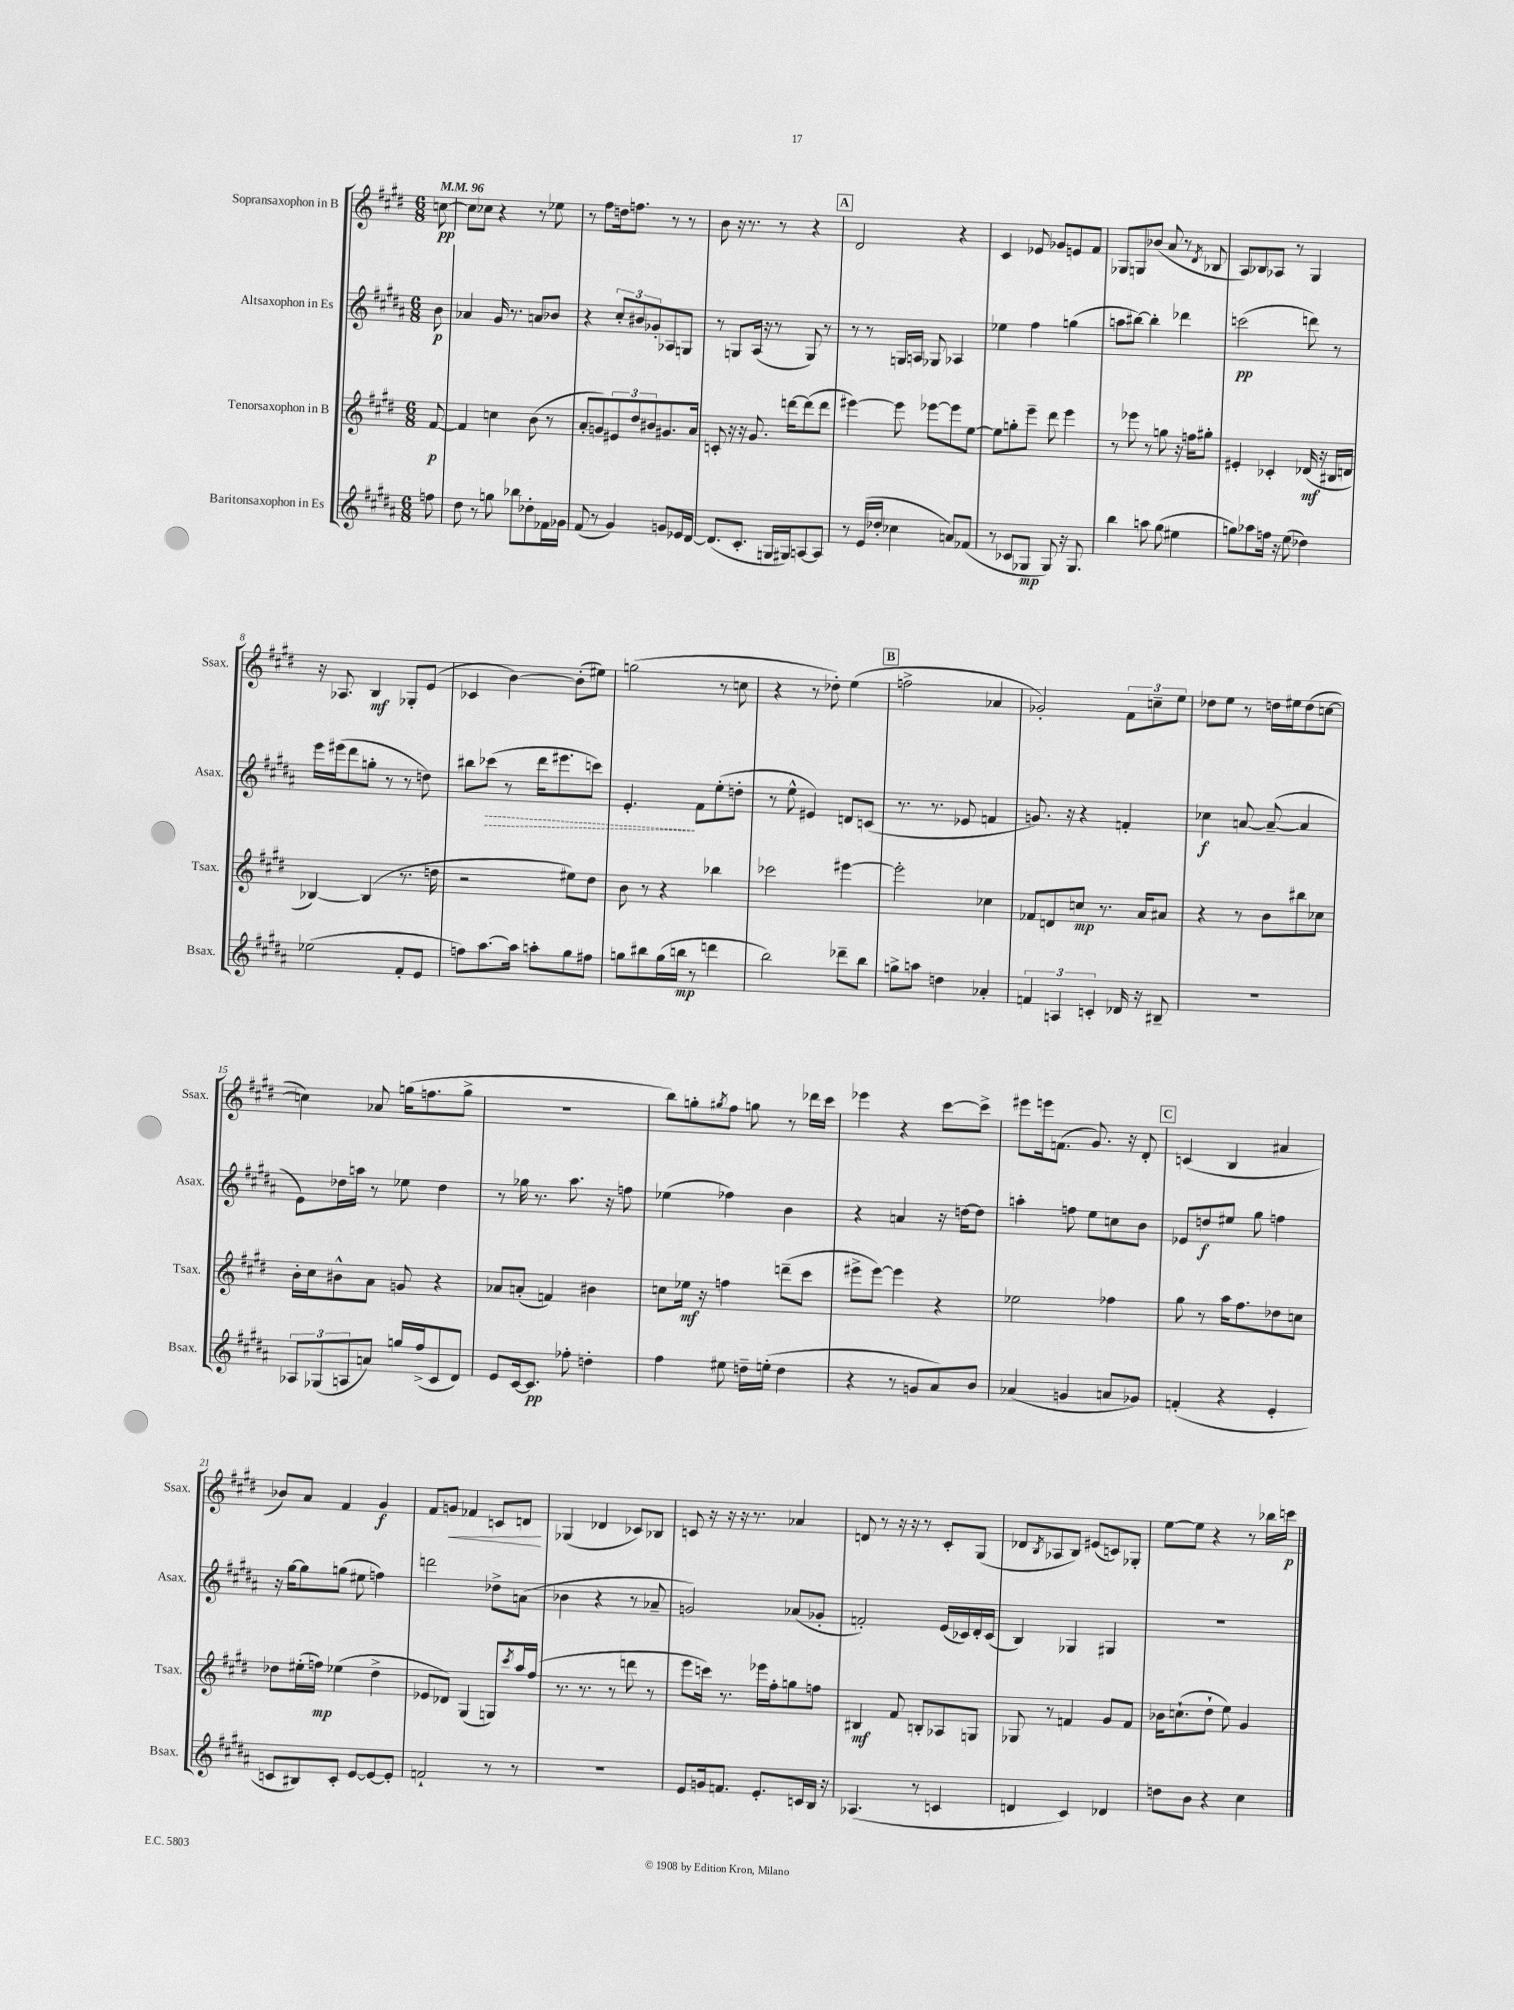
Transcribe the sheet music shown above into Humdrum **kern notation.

**kern	**kern	**kern	**kern
*staff4	*staff3	*staff2	*staff1
*clefG2	*clefG2	*clefG2	*clefG2
*k[f#c#g#d#a#]	*k[f#c#g#d#]	*k[f#c#g#d#a#]	*k[f#c#g#d#]
*M6/8	*M6/8	*M6/8	*M6/8
*MM96	*MM96	*MM96	*MM96
8ff	[8f#	8b	[8cc
=	=	=	=
8dd#	4f#]	4a-	8cc]
8r	.	.	8cc-
8gg	4cc	16g#	4r
.	.	8.r	.
8bb-	.	.	.
8dd-'	(8b	8a	8r
16f-	8r	8b-	8ee-
16g-	.	.	.
=	=	=	=
(8f#	8a'	4r	8r
8r	8g)	.	8ff#
4g#)	12e#	12cc#'	16dd
.	.	.	8.ff
.	12dd#	12b#	.
.	12b#	12g-'	.
8g	8.g#	8A-	8r
16e-	.	8G	8r
[16d#	16a	.	.
=	=	=	=
(8.d#]	8c'	8r	8b
.	16r	8G	16r
8.c#'	16r	.	8.r
.	8.g#	(16A#	.
.	.	16r	.
16G	.	8r	8r
16G#)	[16ddd	.	.
[8A	(8ddd]	8G)	4r
8A]	8ddd	8r	.
=	=	=	=
8r	[4eee#)	8r	2d#
(16e	.	8r	.
16dd-'	.	.	.
4cc-	8eee#]	16G	.
.	.	16A	.
.	[8eee-	8G-	.
8a)	8eee-]	4A-	4r
(8f-	[8ee	.	.
=	=	=	=
8r	8ee]	4ee-	4c#
8c-	8gg'	.	.
8G-	8eee~	4ff#	8e-
8G-)	8ddd#	.	8g-
16r	4eee	(4gg	8e
8.G-	.	.	.
.	.	.	8f#
=	=	=	=
4bb	8r	8aa	8G-
.	8eee-	[8bb#)	8G
8aa	8r	4bb#']	(8b-
(8gg#	8gg	.	8a
4ee#	16r	4ddd-	8r
.	16ff	.	.
.	.	.	8qd#
.	8gg#'	.	8B-
=	=	=	=
8gg)	4e#'	(2ccc	8A)
8aa-	.	.	8B-
16ff	4c-'	.	8A-
16r	.	.	.
(8ee	.	.	8r
4dd-)	(16d-	8ddd)	4G#
.	16r	.	.
.	16B#	8r	.
.	16d	.	.
=	=	=	=
(2ee-	[4B-)	16eee	16r
.	.	(16eee#	8.A-
.	.	8ddd#	.
.	(4B-]	8gg'	4B
.	.	8r	.
8f#'	8.r	8r	8G-'
8e	.	8dd)	(8e
.	16dd	.	.
=	=	=	=
8ff)	2r	8bb#	4c-
[8.aa#	.	(8ccc-	.
.	.	8r	[4b)
16aa#]	.	.	.
8aa'	.	16ddd#	.
.	.	8.eee#	.
8gg#	8ee#)	.	(8b']
8ff#	8dd#	8ccc)	8ee#)
=	=	=	=
8gg	8b	4.e'	(2gg
8bb#	8r	.	.
(16gg	4r	.	.
16bb	.	.	.
8r	.	8f#	.
4ddd	4bb-	(8ee'	8r
.	.	8dd'	8cc
=	=	=	=
2bb)	2ccc-	8r	4r
.	.	8ee^^	.
.	.	4e#)	8r
.	.	.	8dd-')
8ddd-~	[4eee#	8d	(4ee
8bb	.	(8c	.
=	=	=	=
8gg^	2eee#']	8.r	2ff^
8aa	.	.	.
.	.	8.r	.
4dd	.	.	.
.	.	8e-	.
4a-'	4cc-	4f	4a-
=	=	=	=
6f	8f-	8.g)	2g-')
.	8d	.	.
6A	.	.	.
.	.	16r	.
.	8cc	4r	.
6c'	.	.	.
.	8.r	.	.
16d-	.	4f'	12f#
16r	16a	.	.
.	.	.	12cc~
8B#~	8a#	.	.
.	.	.	12ee
=	=	=	=
2.r	4r	4cc-	8dd-
.	.	.	8ee
.	8r	[8a	8r
.	8b	(8a~_	16dd
.	.	.	16ee#
.	8bb#	4a]	(8dd
.	8cc-	.	[8cc
=	=	=	=
12A-	16b'	8e)	4cc])
.	16cc#	.	.
(12G-	.	.	.
.	8b#^^	16dd-	.
12A	.	.	.
.	.	16aa	.
8a)	8a	8r	8a-
16gg	8g	8ee-	(16gg
(16ff#^	.	.	8.ff
8c#	4r	4dd-	.
8d#)	.	.	8gg^
=	=	=	=
8e	8a-	8r	2.r
[16c#	(8a'	16gg-	.
8.c#]	.	8.r	.
.	4f)	.	.
8ff-'	.	8.aa#	.
4dd'	4b#	.	.
.	.	16r	.
.	.	8ff	.
=	=	=	=
4ff#	8cc	(4ee-	8bb)
.	16ee-	.	8gg'
.	16r	.	.
.	.	.	8qgg#
8ee#	4ff	4ff-)	8ff#
16dd~	.	.	8gg
(16ee'	.	.	.
4dd	(8ddd~	4b	8r
.	8ccc#	.	16ddd-
.	.	.	16ccc#
=	=	=	=
4r	8eee#^	4r	4eee-
.	[8eee#)	.	.
8r	4eee#]	4a	4r
8g	.	.	.
8a#)	4r	16r	[8ccc#
.	.	[16dd	.
8b	.	8dd]	8ccc#^]
=	=	=	=
(4a-	2ee-	4aa'	8eee#
.	.	.	16eee
.	.	.	(8.f
4g	.	8ff	.
.	.	8ee	8.g#)
8a	4ff-	8cc	.
.	.	.	16r
8g-)	.	8b	8d#'
=	=	=	=
(4f'	8gg#	8e-	(4c
.	8r	8dd	.
4r	16aa	8ee#	4B
.	8.ff#	.	.
.	.	8gg#	.
4e'	8dd-	4ff	4a#
.	8cc	.	.
=	=	=	=
8c	8dd-	16r	8b-)
.	.	[16gg#	.
8B#)	(16ee#'	8gg#]	8a
.	16ff)	.	.
8c'	(4ee-	(8gg	4f#
[8e	.	8ee#	.
8e_	4dd-^	4ff)	4g#
8e']	.	.	.
=	=	=	=
2f`	8e-	2ddd	8f#
.	8d-)	.	8g
.	(4G#	.	4f-
8r	8G)	8dd-^	8c
.	8qccc#	.	.
8r	16aa	(8a	8d
.	(16ff#	.	.
=	=	=	=
2.r	8.r	4b-	(4G-
.	8.r	.	.
.	.	4r	4d-
.	8r	.	.
.	8ddd	8r	8c-)
.	8r	8a-~	8B-
=	=	=	=
8e	8eee	2g)	8c
16g	16ccc)	.	16r
8.f	8.r	.	16r
.	.	.	16r
.	.	.	8.r
8.e'	16eee-	.	.
.	16ff#'	.	.
.	8gg	(8a-	4a-
16c	.	.	.
16B	8ff	8g-'	.
16r	.	.	.
=	=	=	=
(4.A-	4B#	2f')	8d
.	.	.	8r
.	8f#	.	16r
.	.	.	16r
8r	8B'	.	8r
4c	8A-	(16e	8c#'
.	.	16c-)	.
.	8G	16d#'	(8G#
.	.	(16c-	.
=	=	=	=
4d	8G-	4B)	8d-
.	.	.	8qB
.	8r	.	8A-
4c#)	4f	4G-	8B)
.	.	.	(8e#
4d-	8g#	4G#	8c)
.	8f	.	8G-'
=	=	=	=
8dd	16b-	2.r	[8ee
.	(8.cc`	.	.
8b	.	.	8ee]
4r	8dd#`	.	4r
.	8ee)	.	.
4cc#	4g#	.	8r
.	.	.	16bb-
.	.	.	16ccc
==	==	==	==
*-	*-	*-	*-
